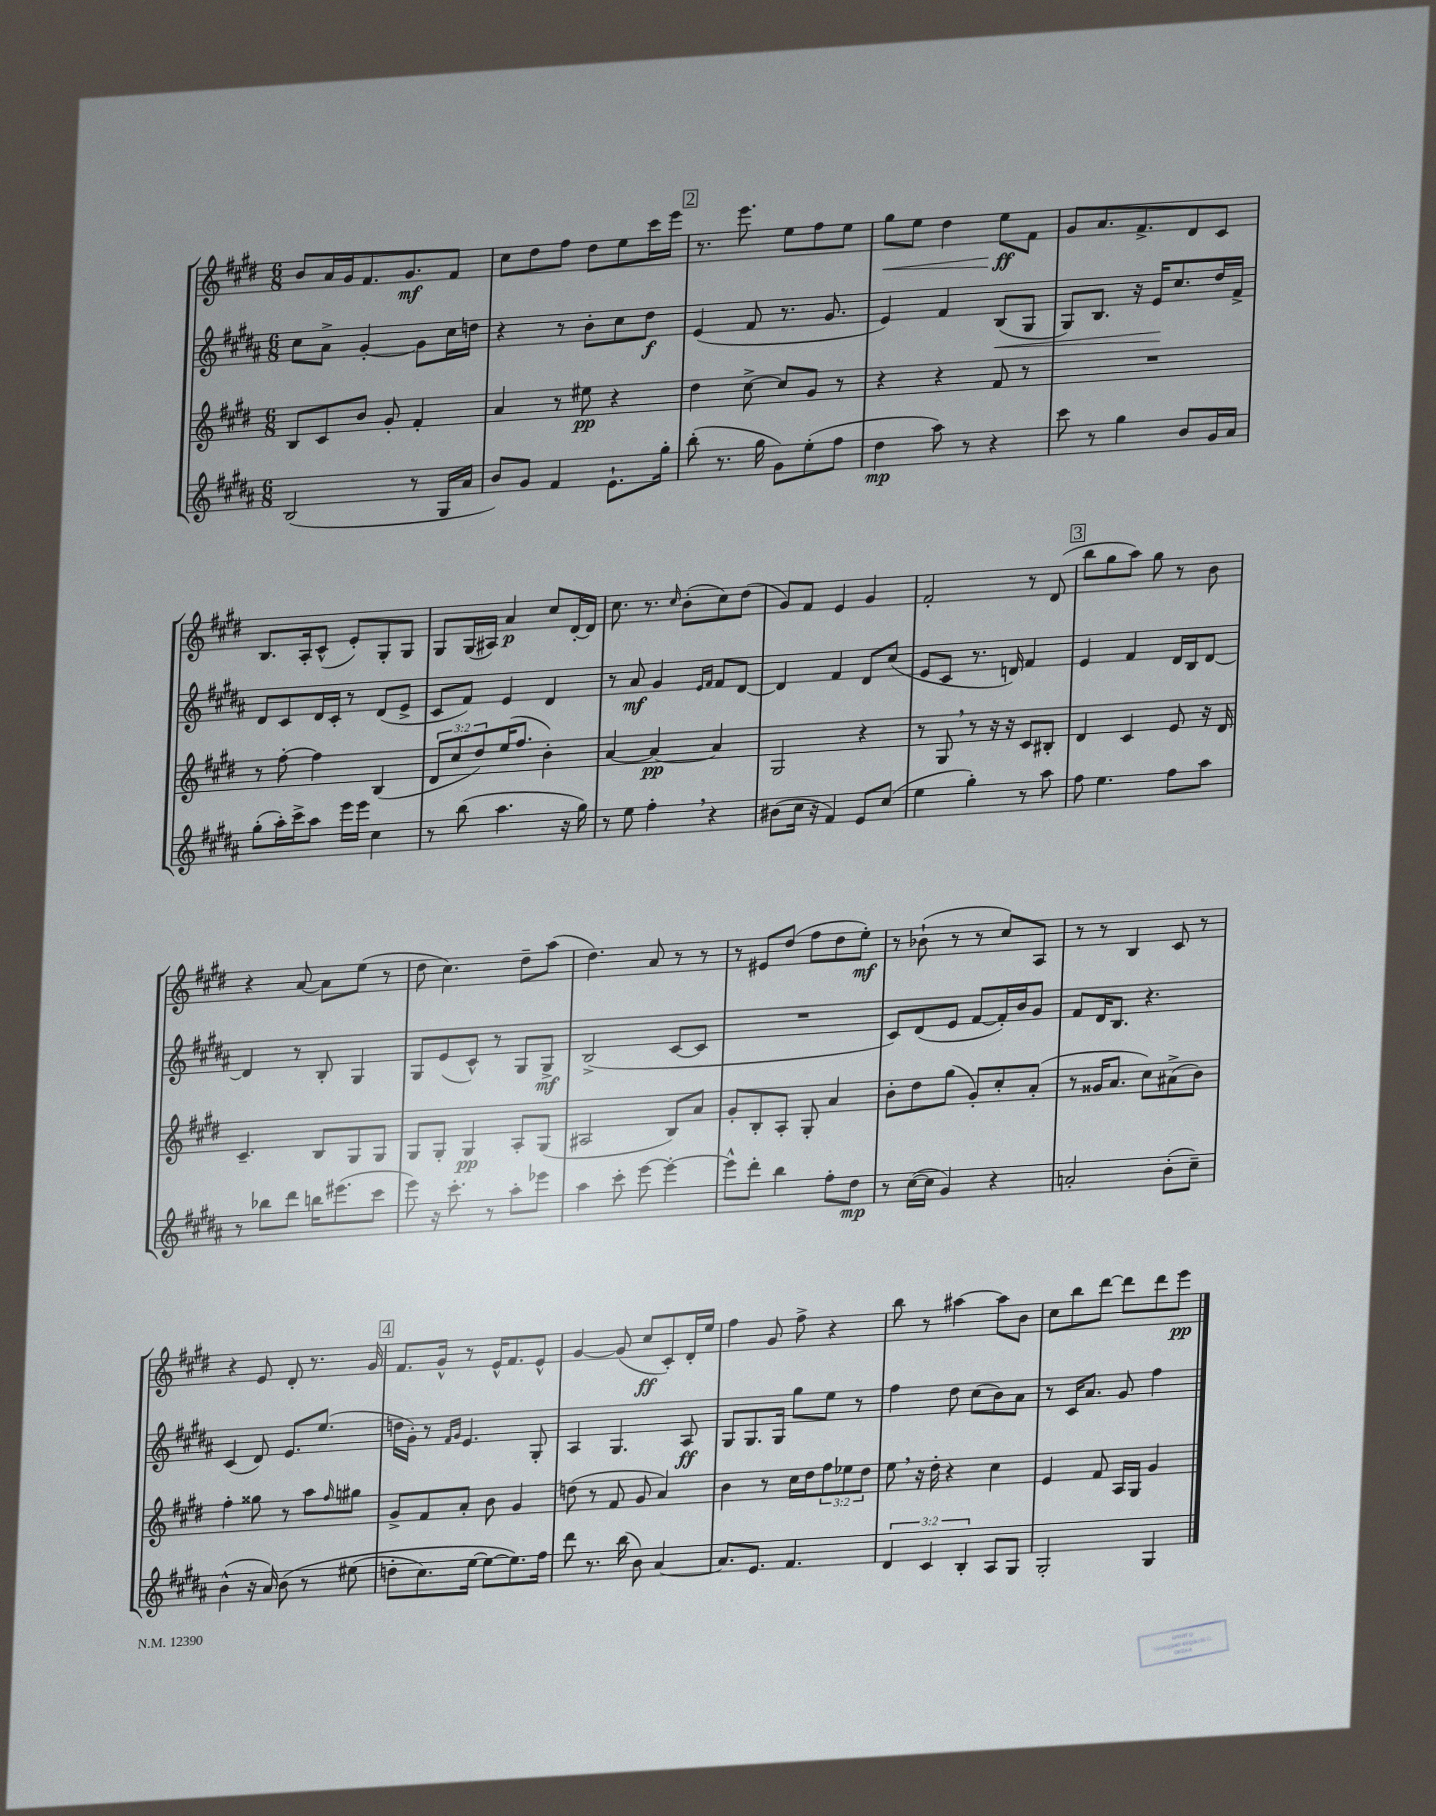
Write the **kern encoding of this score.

**kern	**kern	**kern	**kern
*staff4	*staff3	*staff2	*staff1
*clefG2	*clefG2	*clefG2	*clefG2
*k[f#c#g#d#a#]	*k[f#c#g#d#]	*k[f#c#g#d#a#]	*k[f#c#g#d#]
*M6/8	*M6/8	*M6/8	*M6/8
(2B	8B	8cc#	8b
.	8c#	8a#^	16a
.	.	.	16g#
.	8b	[4g#'	8.f#
.	8g#'	.	.
.	.	.	8.g#
8r	4f#'	8g#]	.
16G#	.	16cc#	8f#
16a#	.	16dd	.
=	=	=	=
8b)	4a	4r	8cc#
8g#	.	.	8dd#
4f#	8r	8r	8ff#
.	8ee#	8b'	8dd#
8.e`	4r	8cc#	8ee
.	.	8dd#	16ccc#
16gg#'	.	.	16eee
=	=	=	=
(8bb'	4dd#	(4e	8.r
8.r	.	.	.
.	.	.	8.eee
.	[8cc#^	8f#	.
16gg#	.	.	.
8g#)	8cc#]	8.r	8ee
(8ee'	8g#	.	8ff#
.	.	8.g#	.
8ff#	8r	.	8ee
=	=	=	=
4dd#	4r	4e)	8gg#
.	.	.	8ee
8aa#)	4r	4f#	4dd#
8r	.	.	.
4r	8f#	(8B	8ee
.	8r	8G#	8f#
=	=	=	=
8ccc#	2.r	8G#)	8g#
8r	.	8.B	8.a
4gg#	.	.	.
.	.	16r	8.f#^
.	.	16e	.
.	.	8.cc#	.
8b	.	.	8d#
16g#	.	16dd#	8c#
16a#	.	16f#^	.
=	=	=	=
(8gg#'	8r	8d#	8.B
16aa#')	[8ff#'	8c#	.
16ccc#^	.	.	16A'
8aa#	4ff#]	16d#	(8c#^^
.	.	16c#'	.
16eee	.	8r	8e')
16eee	.	.	.
4cc#	(4B	(8d#	8G#'
.	.	8e^	8G#
=	=	=	=
8r	12d#	8c#	8G#
.	12cc#	.	.
(8bb	.	8f#)	(16G#
.	12dd#)	.	.
.	.	.	16A#)
4.aa#	(16ee	4e	4a
.	8.ff#	.	.
.	4b')	4d#	8cc#
16r	.	.	[16d#'
16gg#)	.	.	16d#]
=	=	=	=
8r	[4a	8r	8.cc#
8ee	.	8a#	.
.	.	.	8.r
4ff#'	4a_	4g#	.
.	.	.	16qqcc#
.	.	.	(8b'
.	.	16qqe	.
.	.	16qqf#	.
4r	4a]	8f#	8cc#)
.	.	[8d#	(8dd#
=	=	=	=
(8b#	2G#	4d#]	8g#)
16cc#	.	.	8f#
16r	.	.	.
4f#)	.	4f#	4e
8e	4r	8d#	4g#
(8cc#	.	(8cc#	.
=	=	=	=
4ee	8r	8e	2f#'
.	8G#	8c#	.
4gg#')	8r	8.r	.
.	16r	.	.
.	16r	16d)	.
8r	8c#	4f#	8r
8aa#	8B#'	.	(8d#
=	=	=	=
8ff#	4d#	4e	8bb
4.ee	.	.	8gg#
.	4c#	4f#	8aa)
.	.	.	8gg#
8ff#	8e	16d#	8r
.	.	16B	.
8aa#	16r	[8d#	8b
.	16d#	.	.
=	=	=	=
8r	4.c#~	4d#]	4r
8bb-	.	.	.
8ddd#	.	8r	[8a
16bb	8B	8B'	8a]
(8.eee#	.	.	.
.	8G#	4G#	(8ee
8ccc#	8G#	.	8r
=	=	=	=
8eee)	8G#	8G#	8dd#
16r	8G#'	(8e	4.cc#)
8.ccc#'	.	.	.
.	4G#	8c#^^)	.
8r	.	8r	.
8aa#'	8A'	8G#	8dd#~
8eee-	(8G#	8G#^	(8aa
=	=	=	=
4aa#	2A#	(2B^	4.dd#)
8ccc#'	.	.	.
[8eee	.	.	8a
4eee'_	8B)	[8c#	8r
.	8a	8c#]	8r
=	=	=	=
8eee^^]	8g#'	2.r	8r
8ddd#'	8B'	.	8e#
4bb	8A'	.	(8dd#
.	8G#'	.	8ff#
8ff#'	4a	.	8dd#
8dd#	.	.	8ee')
=	=	=	=
8r	8b'	8c#)	8r
([16cc#	8dd#	(8d#	(8b-`
16cc#]	.	.	.
4g#)	(8gg#	8e	8r
.	8g#')	[8f#	8r
4r	8cc#'	16f#'])	8cc#)
.	.	16b	.
.	(8a'	8g#	8A
=	=	=	=
2a'	8r	8f#	8r
.	16g##	16d#	8r
.	8.a	8.B	.
.	.	.	4B
.	8cc#)	4.r	.
(8b'	(8a#^	.	8c#
8cc#~)	8b)	.	8r
=	=	=	=
(4b^^	4ff#'	(4c#	4r
16r	8gg##	8d#)	8e
16a#)	.	.	.
&(8b	8r	8.e	8d#'
8r	8aa	.	8.r
.	.	(8.ee	.
.	16qqff#	.	.
(8ee#	8gg#	.	.
.	.	.	16g#
=	=	=	=
8dd'	8g#^	16dd	8.f#
.	.	16g#')	.
8.cc#)	8f#	8r	.
.	.	.	16g#^^
.	.	16qqf#	.
.	.	16qqg#	.
.	8a'	4.e	8r
[16ee	.	.	.
8ee_	8b	.	16e^^
.	.	.	8.f#
8.ee]&)	4g#	.	.
.	.	8G#'	8e^^
16ff#	.	.	.
=	=	=	=
8ddd#	(8dd	4A#	[4g#
8.r	8r	.	.
.	8f#	4.G#	(8g#]
(16bb	.	.	.
8b)	8g#	.	8cc#
[4a#	4a)	.	8c#')
.	.	8A#	16d#'
.	.	.	16ee
=	=	=	=
8.a#]	4b	8G#	4ff#
.	.	8.G#	.
8.e	.	.	.
.	8r	.	8g#
.	.	16G#	.
4.f#	16cc#	8gg#	8ff#^
.	16dd#	.	.
.	12ff#	8ee	4r
.	12ee-	.	.
.	.	8r	.
.	12dd#	.	.
=	=	=	=
6d#	8ee	4ff#	8bb
.	16r	.	8r
6c#	.	.	.
.	16dd#'	.	.
.	4r	8dd#	[4aa#
6B'	.	.	.
.	.	(8cc#	.
8A#	4cc#	8b)	8aa#]
8G#	.	8a#	8b
=	=	=	=
2G#'	4e	8r	8cc#
.	.	16c#	8bb
.	.	8.a#	.
.	8f#	.	[8ddd#
.	16A	8g#	8ddd#]
.	16G#	.	.
4G#	4g#	4ff#	8ddd#
.	.	.	8eee
==	==	==	==
*-	*-	*-	*-
